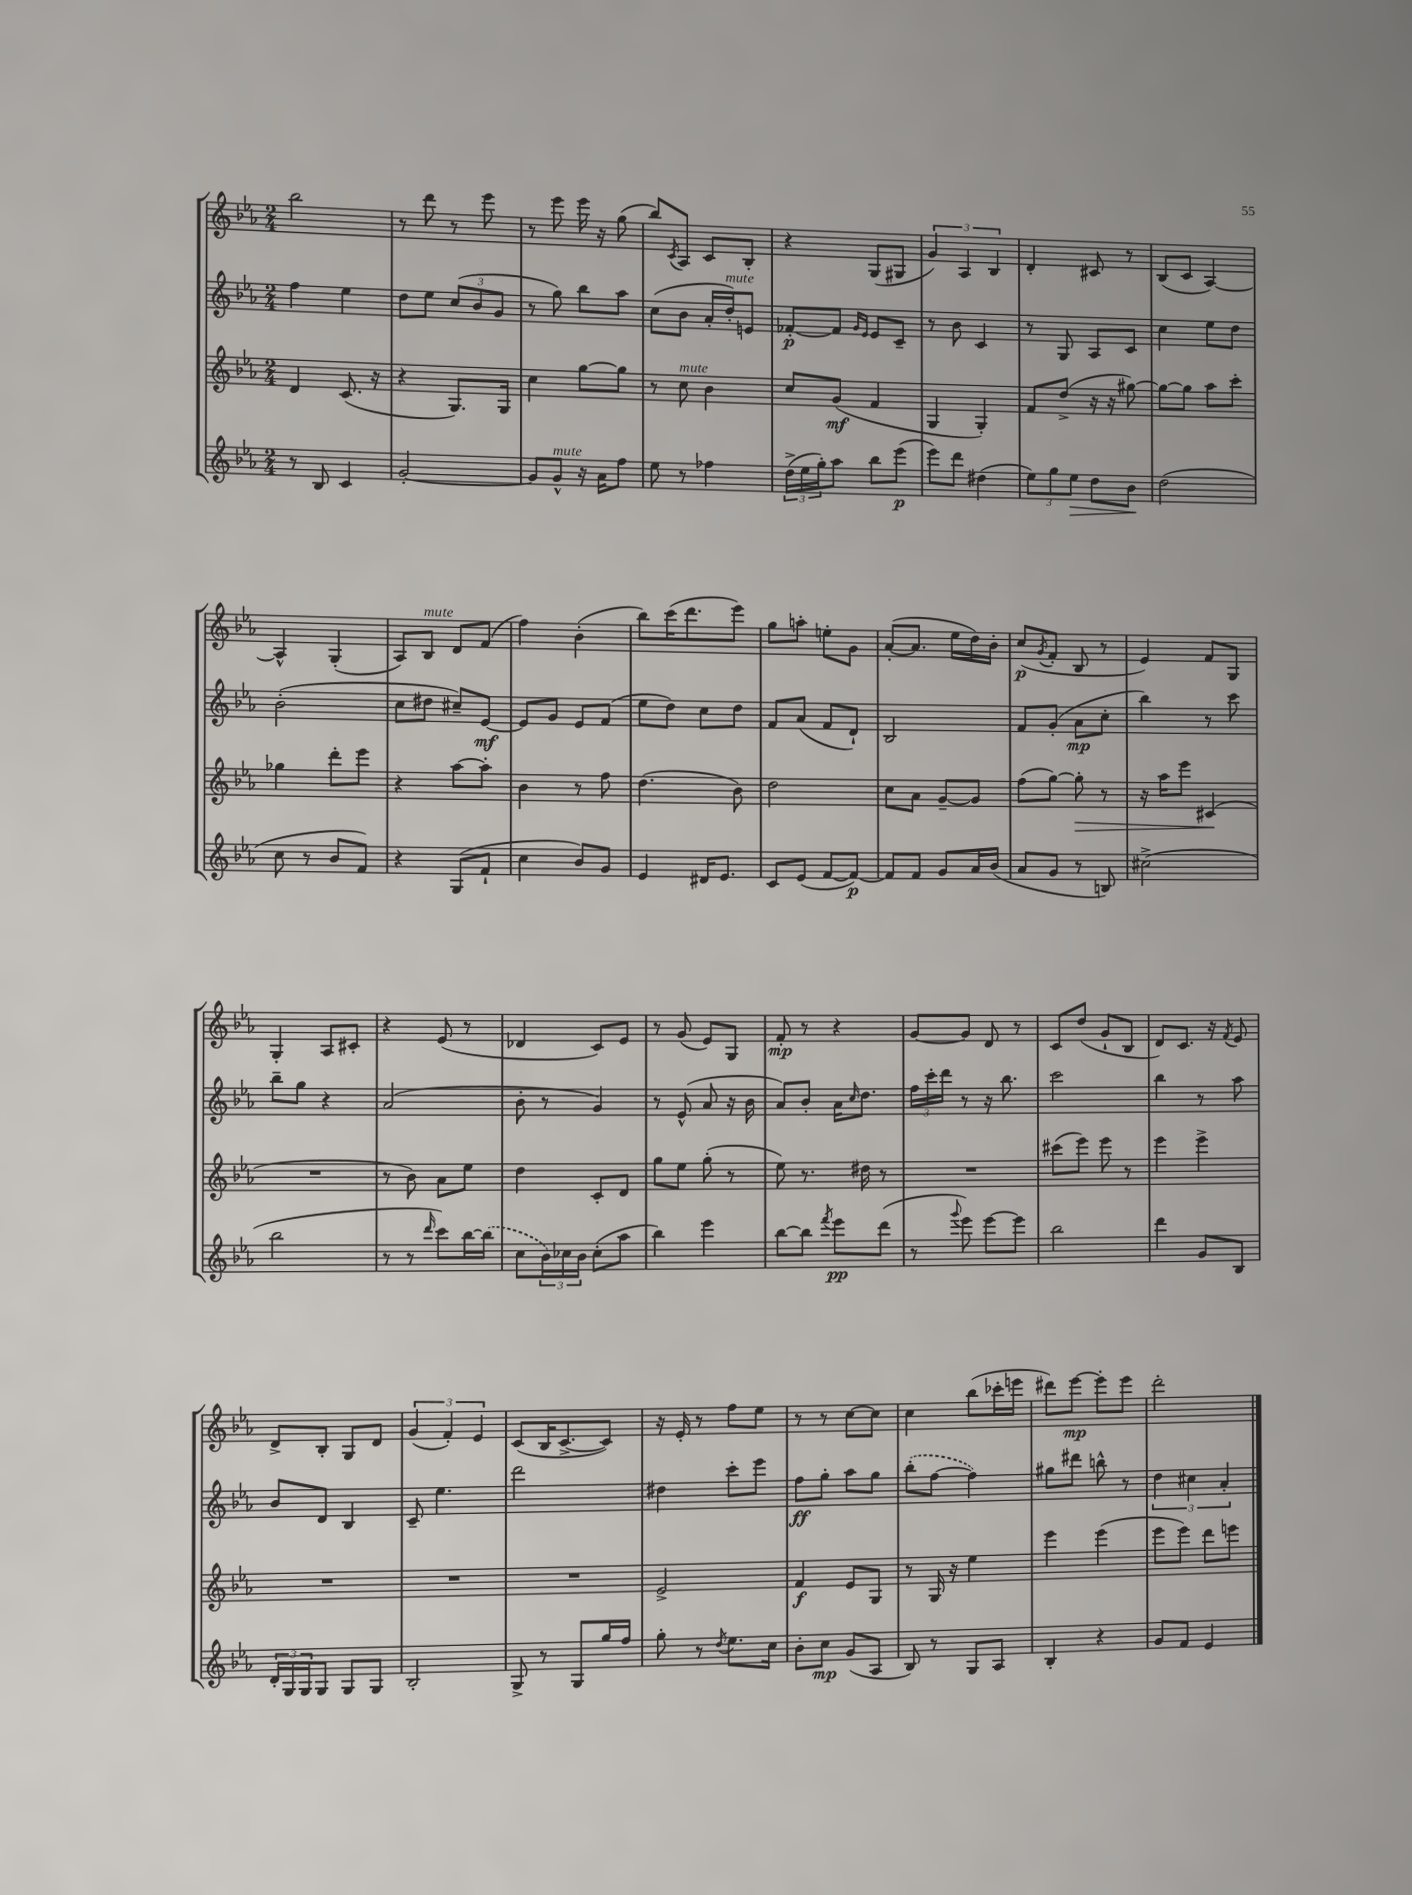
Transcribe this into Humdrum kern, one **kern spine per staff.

**kern	**kern	**kern	**kern
*staff4	*staff3	*staff2	*staff1
*clefG2	*clefG2	*clefG2	*clefG2
*k[b-e-a-]	*k[b-e-a-]	*k[b-e-a-]	*k[b-e-a-]
*M2/4	*M2/4	*M2/4	*M2/4
8r	4d	4ff	2bb-
8B-	.	.	.
4c	(8.c	4ee-	.
.	16r	.	.
=	=	=	=
[2g'	4r	8dd	8r
.	.	8ee-	8ddd
.	8.G)	(12cc	8r
.	.	12b-	.
.	.	.	8eee-
.	.	12g	.
.	16G	.	.
=	=	=	=
8g]	4cc	8r	8r
8g^^	.	8gg)	8eee-
16r	[8gg	8bb-	16eee-
16a-	.	.	16r
8ff	8gg]	8aa-	(8gg
=	=	=	=
8ee-	8r	(8cc	8bb-)
.	.	.	8qc
8r	8cc	8b-	8A-
4ff-	4b-	16a-'	8c
.	.	16dd')	.
.	.	8e	8B-'
=	=	=	=
(24dd^	8cc	[8f-'	4r
24ee-	.	.	.
24gg')	.	.	.
8aa-	(8g	8f-]	.
.	.	16qqg	.
.	.	16qqe-	.
8bb-	4f	8e-	(8G
(8eee-	.	8c~	8G#
=	=	=	=
8eee-)	4G	8r	6g)
8ddd	.	8b-	.
.	.	.	6A-
(4dd#	4G')	4c	.
.	.	.	6B-
=	=	=	=
12ee-)	8f	8r	4d'
12gg	.	.	.
.	(8dd^	8G	.
12ee-	.	.	.
8dd	16r	8A-	8c#
.	16r	.	.
8b-	[8gg#)	8c	8r
=	=	=	=
(2dd	8gg#_	4cc	(8B-
.	8gg#]	.	8c
.	8aa-	8ee-	[4A-)
.	8ccc'	8dd	.
=	=	=	=
8cc	4gg-	(2b-'	4A-^^]
8r	.	.	.
8b-	8ddd'	.	(4G'
8f)	8eee-	.	.
=	=	=	=
4r	4r	8cc	8A-)
.	.	8dd#	8B-
(8G	[8aa-	8cc#~)	8d
8f`	8aa-']	[8e-	(8f
=	=	=	=
4cc	4b-	8e-]	4ff)
.	.	8g	.
8b-)	8r	8e-	(4b-'
8g	8ff	(8f	.
=	=	=	=
4e-	(4.dd	8ee-	8bb-)
.	.	8dd)	(16ccc
.	.	.	8.ddd
16d#	.	8cc	.
8.e-	.	.	.
.	8b-)	8dd	8eee-)
=	=	=	=
8c	2dd	8f	8gg
(8e-	.	(8a-	8aa'
[8f	.	8f	8ee'
8f_)	.	8d`)	8g
=	=	=	=
8f]	8cc	2B-	([8a-'
8f	8a-	.	8.a-]
8g	[8g~	.	.
.	.	.	16ee-
16a-	8g]	.	16dd)
(16b-	.	.	16b-'
=	=	=	=
8a-	(8ff	8f	(8cc
.	.	.	8qg
8g	[8gg)	(8g'	8f'
8r	8gg']	8a-	8B-
8B)	8r	8cc'	8r
=	=	=	=
(2cc#^	16r	4bb-)	4e-)
.	16aa-	.	.
.	8eee-	.	.
.	(4c#	8r	8f
.	.	8ccc	8G
=	=	=	=
2bb-	2r	8bb-~	4G'
.	.	8gg	.
.	.	4r	8A-
.	.	.	8c#'
=	=	=	=
8r	8r	(2a-	4r
8r	8b-)	.	.
16qqddd	.	.	.
8ccc)	8a-	.	(8e-
[16bb-	8ee-	.	8r
(16bb-]	.	.	.
=	=	=	=
8cc	4dd	8b-'	4d-
24b-)	.	8r	.
24cc-	.	.	.
24b-	.	.	.
(8cc-'	8c'	4g)	8c)
8aa-	8d	.	8e-
=	=	=	=
4bb-)	8gg	8r	8r
.	8ee-	(8e-^^	(8g
4eee-	(8gg'	8a-	8e-)
.	8r	16r	8G
.	.	16b-	.
=	=	=	=
[8bb-	8ee-)	8a-)	8f'
8bb-]	8.r	8b-'	8r
8qfff	.	.	.
8eee-	.	16a-	4r
.	.	16qqcc	.
.	16dd#	8.dd	.
(8ddd	8r	.	.
=	=	=	=
8r	2r	24ff	[8g
.	.	24ccc'	.
.	.	24ddd	.
8qqggg	.	.	.
8eee-)	.	8r	8g]
[8eee-	.	16r	8d
.	.	8.bb-	.
8eee-]	.	.	8r
=	=	=	=
2bb-	(8ccc#	2ccc	8c
.	8eee-)	.	(8dd
.	8eee-	.	8g`
.	8r	.	8B-
=	=	=	=
4ddd	4eee-	4bb-	8d)
.	.	.	8.c
8g	4eee-^	8r	.
.	.	.	16r
.	.	.	8qf
8B-	.	8aa-	8e-
=	=	=	=
24d'	2r	8b-	8d^
24G	.	.	.
24G	.	.	.
8G	.	8d	8B-'
8G	.	4B-	8G
8G	.	.	8d
=	=	=	=
2B-'	2r	8c~	(6g
.	.	4.ee-	.
.	.	.	6f')
.	.	.	6e-
=	=	=	=
8G^	2r	2ddd	(8c
8r	.	.	16B-
.	.	.	[8.c^
8G	.	.	.
16gg	.	.	8c])
16ff	.	.	.
=	=	=	=
8gg'	2e-^	4dd#	16r
.	.	.	16e-'
8r	.	.	8r
8qdd	.	.	.
8.ee-	.	8ccc'	8ff
.	.	8eee-	8ee-
16cc	.	.	.
=	=	=	=
8b-'	4f	8ff	8r
8cc	.	8gg'	8r
(8g	8e-	8aa-	[8cc
8A-	8G	8gg	8cc]
=	=	=	=
8B-)	8r	(8bb-'	4cc
8r	16G	[8ff	.
.	16r	.	.
8G	4ee-	4ff])	(8bb-
8A-	.	.	16ccc-'
.	.	.	16eee
=	=	=	=
4B-'	4eee-	8gg#	8ddd#)
.	.	8ddd#	[8eee-
4r	(4eee-	8bb^^	8eee-']
.	.	8r	8eee-
=	=	=	=
8g	8eee-	6dd	2ddd'
8f	8eee-)	.	.
.	.	6cc#	.
4e-	8ddd	.	.
.	.	6a-'	.
.	8eee	.	.
==	==	==	==
*-	*-	*-	*-
